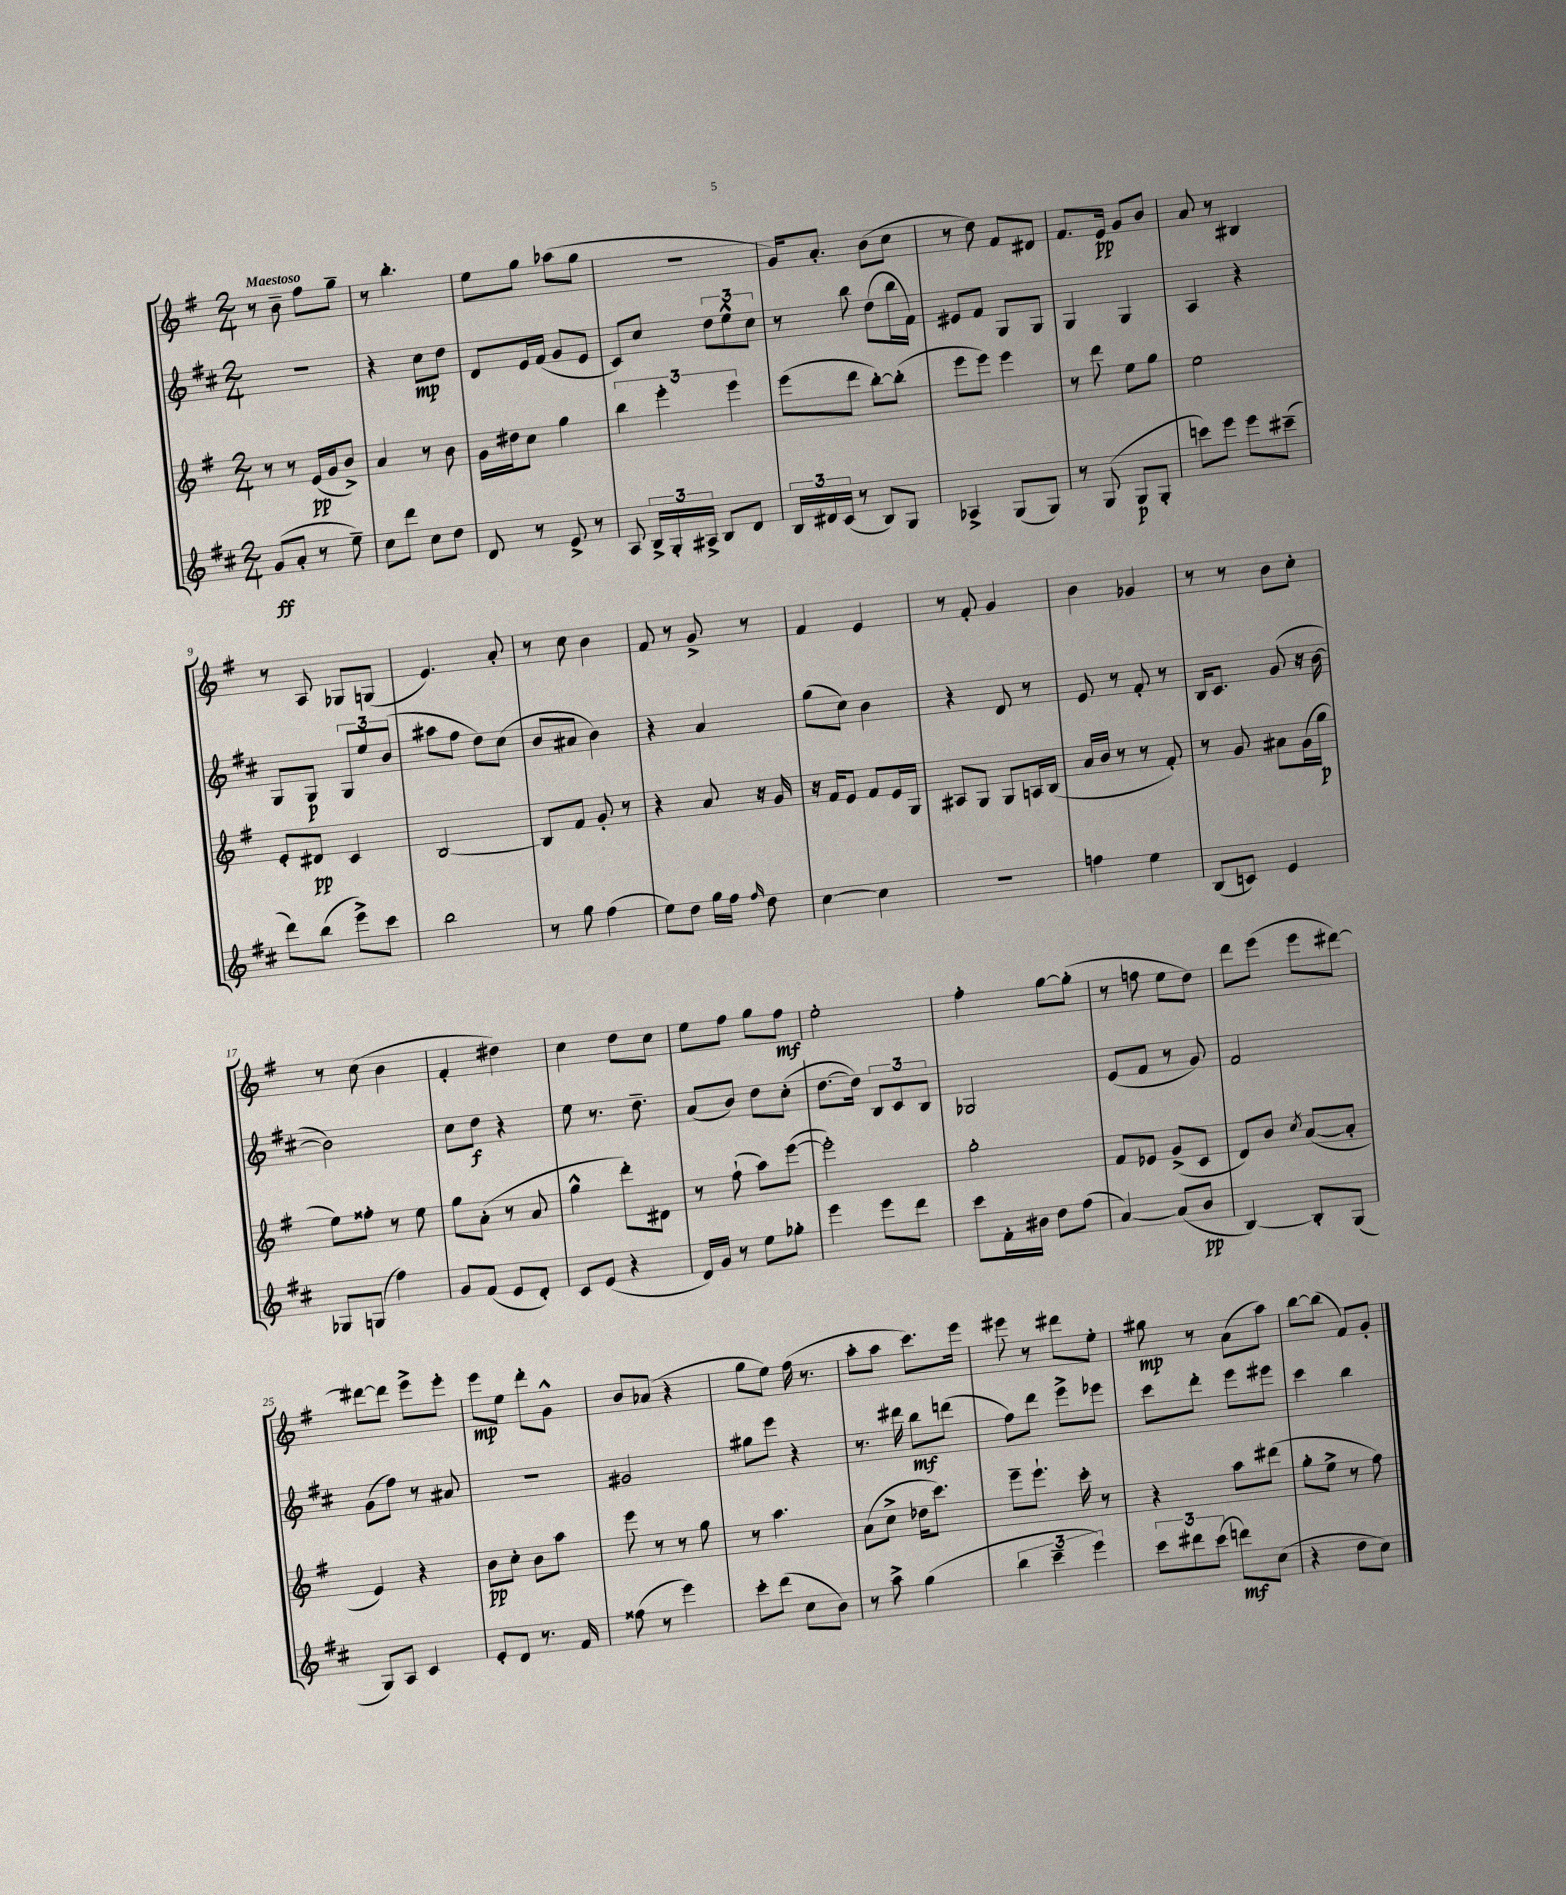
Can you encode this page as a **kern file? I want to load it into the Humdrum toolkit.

**kern	**kern	**kern	**kern
*staff4	*staff3	*staff2	*staff1
*clefG2	*clefG2	*clefG2	*clefG2
*k[f#c#]	*k[f#]	*k[f#c#]	*k[f#]
*M2/4	*M2/4	*M2/4	*M2/4
(8g	8r	2r	8r
8a'	8r	.	8b~
8r	(16e	.	8ff#
.	16g	.	.
8ee~)	8b^)	.	8gg~
=	=	=	=
8cc#	4a	4r	8r
8ddd	.	.	4.bb'
8cc#	8r	8cc#	.
8dd	8b	8dd	.
=	=	=	=
8d	16g	8d	8ee
.	16dd#	.	.
8r	8cc	16e	8gg
.	.	(16f#	.
8e^	4gg	8g	(8aa-
8r	.	8e	8gg
=	=	=	=
8A	6bb	8c#)	2r
24B^	.	8cc#	.
24G'	6eee'	.	.
24A#^	.	.	.
8B	.	12dd	.
.	6eee	12ee^^	.
8d	.	.	.
.	.	12cc#	.
=	=	=	=
24B	(8eee	8r	16g)
24d#	.	.	.
.	.	.	8.a'
(24c#	.	.	.
8r	8ddd	8bb	.
8B)	[8bb')	(8dd	(8b
8G	(8bb']	16bb	8cc
.	.	16f#)	.
=	=	=	=
4A-^	8eee	8e#	8r
.	8eee)	8f#	8dd)
(8G	4eee	8G	8f#
8G)	.	8G	8d#
=	=	=	=
8r	8r	4G	8.f#
(8G	8ddd	.	.
.	.	.	16e
8G	8ee	4G	8g
8G'	8gg	.	8b
=	=	=	=
8ccc)	2ee	4A	8a
8eee	.	.	8r
8eee	.	4r	4B#
(8ccc#~	.	.	.
=	=	=	=
8ddd)	8e'	8G	8r
(8bb	8d#	8G	8A
8eee^)	4c	12G	8G-
.	.	12ee	.
8ccc#	.	.	(8G
.	.	(12b	.
=	=	=	=
2bb	[2B	8aa#	4.e)
.	.	8ff#	.
.	.	8dd)	.
.	.	(8cc#	8a'
=	=	=	=
8r	8B]	8b	8r
8gg	8f#	8a#	8cc
(4ff#	8g'	4b)	4b
.	8r	.	.
=	=	=	=
8ee)	4r	4r	8f#
8dd	.	.	8r
16gg	8a	4a	8g^
16ff#	.	.	.
16qqff#	.	.	.
8dd	16r	.	8r
.	16g	.	.
=	=	=	=
[4cc#	16r	(8gg	4f#
.	16f#	.	.
.	8e	8cc#)	.
4cc#]	8f#	4b	4e
.	16e	.	.
.	16G	.	.
=	=	=	=
2r	8A#	4r	8r
.	8G	.	8f#'
.	8G	8d	4g
.	16A	8r	.
.	(16B	.	.
=	=	=	=
4ff	16a	8e	4b
.	16b	.	.
.	8r	8r	.
4ee	8r	8f#'	4g-
.	8f#')	8r	.
=	=	=	=
(8B	8r	16B	8r
.	.	8.c#	.
8c)	8g	.	8r
4e	8a#	(8g	8b
.	(16g	16r	8cc'
.	16gg	[16b	.
=	=	=	=
8G-	8ee)	2b])	8r
(8G	8ff##'	.	(8cc
4ff#)	8r	.	4b
.	8ee	.	.
=	=	=	=
8g	8gg	8cc#	4f#'
(8f#	(8a'	8dd	.
8e	8r	4r	4dd#)
8d')	8a	.	.
=	=	=	=
8c#	4gg^^	8ee	4cc
(8e	.	8.r	.
4r	8ddd')	.	8dd
.	.	8.dd~	.
.	8d#	.	8cc
=	=	=	=
16d)	8r	(8a	8ee
16g	.	.	.
8r	(8ff#`	8b)	8ff#
8ee	8aa)	8dd	8gg
8gg-'	([8eee	(8cc#'	8ff#
=	=	=	=
4eee	2eee'])	[8.dd	2ee'
.	.	16dd])	.
8eee	.	12B	.
.	.	12c#	.
8ddd	.	.	.
.	.	12B	.
=	=	=	=
8ccc#	2gg'	2G-	4ff#'
16f#'	.	.	.
16b#	.	.	.
8dd	.	.	[8gg
(8ff#	.	.	(8gg']
=	=	=	=
[4a)	8f#	(8e	8r
.	8e-	8f#	8ff
(8a]	(8g^	8r	8ee
8b	8c	8g)	8dd)
=	=	=	=
[4B)	8d)	2f#	8ddd
.	8b	.	(8eee
.	8qcc	.	.
8B']	([8a	.	8eee
(8G	8a']	.	[8ddd#)
=	=	=	=
8G)	4e)	(8g	8ddd#_
8A	.	8ff#)	8ddd#]
4c#	4r	8r	8eee^
.	.	8a#	8eee'
=	=	=	=
8e'	8b	2r	8eee
8d	8cc'	.	8ee
8.r	8b	.	8ddd'
.	8aa	.	8g^^
16f#	.	.	.
=	=	=	=
(8ff##	8eee	2g#	8b
8r	8r	.	(8a-
4eee)	8r	.	4r
.	8gg	.	.
=	=	=	=
8ccc#'	8r	8gg#	8gg
(8ddd	4.aa	8eee	8ee)
8cc#	.	4r	(16ff#
.	.	.	8.r
8b)	.	.	.
=	=	=	=
8r	(8a	8.r	8aa'
8aa^	8cc^	.	8aa
.	.	16ddd#	.
(4gg	16dd-	8bb	8.ccc)
.	8.ccc)	.	.
.	.	(8ddd	.
.	.	.	16eee
=	=	=	=
6bb	8eee~	8ff#)	8eee#
.	8.eee`	8ddd	8r
6ccc#~	.	.	.
.	.	8eee^	8ddd#
.	16ccc'	.	.
6eee)	.	.	.
.	8r	8eee-	8ee'
=	=	=	=
12ccc#	4r	8ccc#	8gg#
12ddd#	.	.	.
.	.	8ddd'	8r
(12ccc#	.	.	.
8ddd)	8aa	8eee	(8a
(8cc#	(8ddd#	8eee#	8aa)
=	=	=	=
4r	8gg'	4ccc#	[8bb
.	8ee^	.	(8bb]
8dd	8r	4bb	8f#)
8cc#)	8ff#)	.	8g'
==	==	==	==
*-	*-	*-	*-
